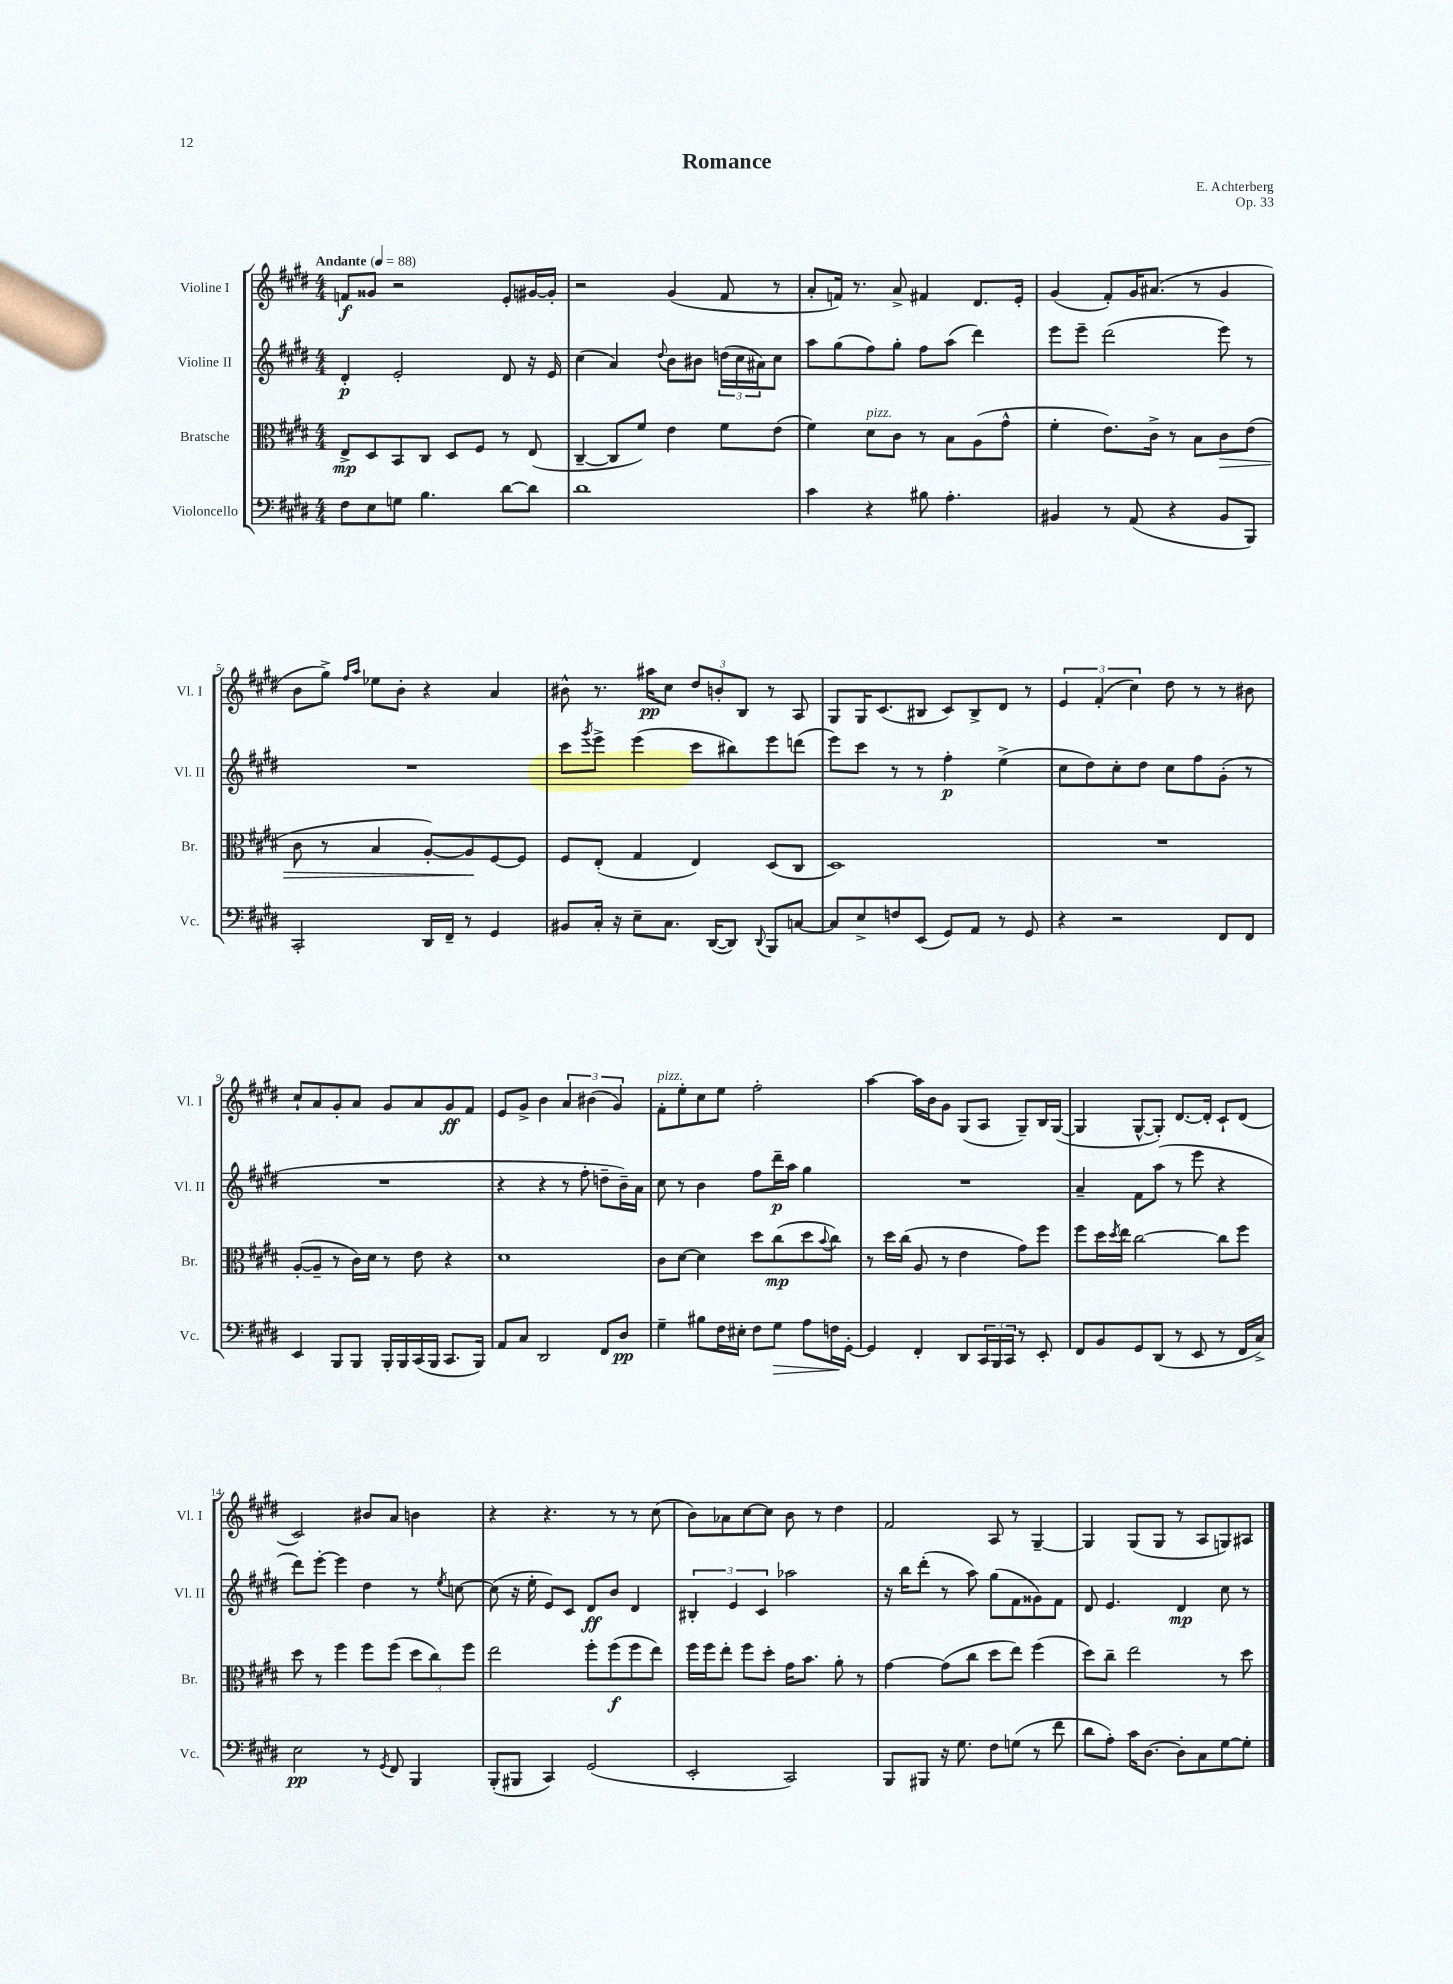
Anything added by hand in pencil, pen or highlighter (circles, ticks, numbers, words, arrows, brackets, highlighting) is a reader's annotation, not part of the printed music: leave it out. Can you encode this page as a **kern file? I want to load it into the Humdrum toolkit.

**kern	**dynam	**kern	**dynam	**kern	**dynam	**kern	**dynam
*part4	*part4	*part3	*part3	*part2	*part2	*part1	*part1
*staff4	*staff4	*staff3	*staff3	*staff2	*staff2	*staff1	*staff1
*I"Violoncello	*	*I"Bratsche	*	*I"Violine II	*	*I"Violine I	*
*I'Vc.	*	*I'Br.	*	*I'Vl. II	*	*I'Vl. I	*
*clefF4	*	*clefC3	*	*clefG2	*	*clefG2	*
*k[f#c#g#d#]	*	*k[f#c#g#d#]	*	*k[f#c#g#d#]	*	*k[f#c#g#d#]	*
*M4/4	*	*M4/4	*	*M4/4	*	*M4/4	*
*MM88	*	*MM88	*	*MM88	*	*MM88	*
=1	=1	=1	=1	=1	=1	=1	=1
!	!	!	!	!	!	!LO:TX:a:B:t=Andante	!
8F#\L	.	8E^/L	mp	4d#'/	p	8fn/L	f
8E\	.	8D#/	.	.	.	8g##X/J	.
8Gn\J	.	8BB/	.	2e'/	.	2r	.
4.B\	.	8C#/J	.	.	.	.	.
.	.	8D#/L	.	.	.	.	.
.	.	8F#/J	.	.	.	.	.
[8d#\L	.	8r	.	8d#/	.	8e'/L	.
8d#\J]	.	(8E/	.	16r	.	[16g#X/L	.
.	.	.	.	16e/	.	16g#'/JJ]	.
=2	=2	=2	=2	=2	=2	=2	=2
1d#	.	[4C#~/	.	(4cc#\	.	2r	.
.	.	8C#/L]	.	4a/)	.	.	.
.	.	8f#/J)	.	.	.	.	.
.	.	.	.	8qqdd#/	.	.	.
.	.	4e\	.	8b\L	.	(4g#/	.
.	.	.	.	8b#X\J	.	.	.
.	.	8f#\L	.	(24ddn\LL	.	8f#/	.
.	.	.	.	24cc#\	.	.	.
.	.	.	.	24a#X\J)	.	.	.
.	.	(8e\J	.	8cc#\J	.	8r	.
=3	=3	=3	=3	=3	=3	=3	=3
4c#\	.	4f#\)	.	8aa\L	.	8a'/L	.
.	.	.	.	(8gg#\	.	16fn/Jk)	.
.	.	.	.	.	.	8.r	.
!	!	!LO:TX:a:i:t=pizz.	!	!	!	!	!
4r	.	8d#\L	.	8ff#\)	.	.	.
.	.	8c#\J	.	8gg#'\J	.	8a^/	.
8B#X\	.	8r	.	8ff#\L	.	4f#X/	.
4.A'\	.	8B\L	.	(8aa\J	.	.	.
.	.	(8A\	.	4ddd#\)	.	8.d#/L	.
.	.	8g#^^\J	.	.	.	.	.
.	.	.	.	.	.	16e'/Jk	.
=4	=4	=4	=4	=4	=4	=4	=4
4BB#X/	.	4f#'\	.	8eee\L	.	(4g#/	.
.	.	.	.	8eee~\J	.	.	.
8r	.	8.e\L)	.	(2ddd#\	.	8f#'/L)	.
(8AA/	.	.	.	.	.	16g#/K	.
.	.	16c#^\Jk	.	.	.	(8.a#X/J	.
4r	.	8r	.	.	.	.	.
.	.	8B\L	.	.	.	8r	.
!	!	!	!LO:HP:b	!	!	!	!
8BB#/L	.	8c#\	>	8eee\)	.	4g#/	.
8BBB/J)	.	(8e\J	.	8r	.	.	.
!!LO:LB:g=z
=5	=5	=5	=5	=5	=5	=5	=5
2CC#'/	.	8c#\	.	1r	.	8b\L	.
.	.	8r	.	.	.	8gg#^\J)	.
.	.	.	.	.	.	16qqff#/LL	.
.	.	.	.	.	.	16qqaa/JJ	.
.	.	4B/	.	.	.	8ee-X\L	.
.	.	.	.	.	.	8b'\J	.
16DD#/LL	.	[8A'/L)	.	.	.	4r	.
16FF#~/JJ	.	.	.	.	.	.	.
8r	.	8A/]	.	.	.	.	.
4GG#/	.	[8F#/	]	.	.	4a/	.
.	.	8F#/J]	.	.	.	.	.
=6	=6	=6	=6	=6	=6	=6	=6
8BB#X/L	.	8F#/L	.	8ccc#\L	.	8b#X^^\	.
.	.	.	.	8qggg#/	.	.	.
16C#'/Jk	.	(8E'/J	.	8eee^\J	.	8.r	.
16r	.	.	.	.	.	.	.
8E~\L	.	4G#/	.	(4eee\	.	.	.
.	.	.	.	.	.	16aa#X\KL	pp
8.C#\J	.	.	.	.	.	8cc#\J	.
.	.	4E/)	.	8ccc#\L	.	12dd#/L	.
([16DD#/KL	.	.	.	.	.	.	.
.	.	.	.	.	.	12bn'/	.
8DD#/J])	.	.	.	8bb#X\)	.	.	.
.	.	.	.	.	.	12B/J	.
8qqDD#/	.	.	.	.	.	.	.
8BBB/L	.	(8D#/L	.	8eee\	.	8r	.
[8Cn/J	.	8C#/J	.	(8dddn\J	.	8A/	.
=7	=7	=7	=7	=7	=7	=7	=7
8C/L]	.	1D#)	.	8eee\L)	.	8G#/L	.
8E^/	.	.	.	8ccc#\J	.	16G#/K	.
.	.	.	.	.	.	(8.c#/	.
8Fn/	.	.	.	8r	.	.	.
(8EE/J	.	.	.	8r	.	8B#X/J	.
8GG#/L)	.	.	.	4ff#'\	p	8c#/L)	.
8AA/J	.	.	.	.	.	8B#^/	.
8r	.	.	.	(4ee^\	.	8d#/J	.
8GG#/	.	.	.	.	.	8r	.
=8	=8	=8	=8	=8	=8	=8	=8
4r	.	1r	.	8cc#\L	.	6e/	.
.	.	.	.	8dd#\)	.	.	.
.	.	.	.	.	.	(6f#'/	.
2r	.	.	.	8cc#'\	.	.	.
.	.	.	.	.	.	6cc#\)	.
.	.	.	.	8dd#\J	.	.	.
.	.	.	.	8cc#\L	.	8dd#\	.
.	.	.	.	8ff#\	.	8r	.
8FF#/L	.	.	.	(8g#'\J	.	8r	.
8FF#/J	.	.	.	8r	.	8b#X\	.
!!LO:LB:g=z
=9	=9	=9	=9	=9	=9	=9	=9
4EE/	.	([8A'/L	.	1r	.	8cc#`/L	.
.	.	8A~/J]	.	.	.	8a/	.
8BBB/L	.	8r	.	.	.	8g#'/	.
8BBB/J	.	16c#\LL)	.	.	.	8a/J	.
.	.	16d#\JJ	.	.	.	.	.
16BBB'/LL	.	8r	.	.	.	8g#/L	.
16BBB/	.	.	.	.	.	.	.
(16CC#/	.	8e\	.	.	.	8a/	.
16BBB/JJ	.	.	.	.	.	.	.
8.CC#/L	.	4r	.	.	.	8g#/	ff
.	.	.	.	.	.	8f#/J	.
16BBB/Jk)	.	.	.	.	.	.	.
=10	=10	=10	=10	=10	=10	=10	=10
8AA/L	.	1d#	.	4r	.	8e/L	.
8C#/J	.	.	.	.	.	8g#^/J	.
2DD#/	.	.	.	4r	.	4b\	.
.	.	.	.	8r	.	6a/	.
.	.	.	.	8ff#'\	.	.	.
.	.	.	.	.	.	(6b#X\	.
8FF#/L	.	.	.	8ddn~\L	.	.	.
.	.	.	.	.	.	6g#/)	.
8D#/J	pp	.	.	16b~\L)	.	.	.
.	.	.	.	16a\JJ	.	.	.
=11	=11	=11	=11	=11	=11	=11	=11
!	!	!	!	!	!	!LO:TX:a:i:t=pizz.	!
4G#~\	.	8c#\L	.	8cc#\	.	8f#'\L	.
.	.	[8d#\J	.	8r	.	8ee'\	.
8B#X\L	.	4d#\]	.	4b\	.	8cc#\	.
16F#\L	.	.	.	.	.	8ee\J	.
16E#X'\JJ	.	.	.	.	.	.	.
8F#\L	.	8dd#\L	.	8ff#\L	.	2ff#'\	.
!	!LO:HP:b	!	!	!	!	!	!
8G#\J	>	(8cc#\	mp	16ddd#~\L	p	.	.
.	.	.	.	16aa\JJ	.	.	.
8A\L	.	8dd#\	.	4gg#\	.	.	.
.	.	8qqb/	.	.	.	.	.
16Fn\L	.	8cc#\J)	.	.	.	.	.
[16GG#'\JJ	]	.	.	.	.	.	.
=12	=12	=12	=12	=12	=12	=12	=12
4GG#/]	.	8r	.	1r	.	[4aa\	.
.	.	16dd#\LL	.	.	.	.	.
.	.	(16cc#\JJ	.	.	.	.	.
4FF#'/	.	8A/	.	.	.	16aa\LL]	.
.	.	.	.	.	.	16b\J	.
.	.	8r	.	.	.	8g#\J	.
8DD#/L	.	4e\	.	.	.	(8G#/L	.
24CC#/L	.	.	.	.	.	8A/J	.
24BBB/	.	.	.	.	.	.	.
24CC#/JJ	.	.	.	.	.	.	.
8r	.	8g#\L)	.	.	.	8G#~/L)	.
8EE'/	.	8ff#\J	.	.	.	16B/L	.
.	.	.	.	.	.	([16G#/JJ	.
=13	=13	=13	=13	=13	=13	=13	=13
8FF#/L	.	8ff#\L	.	4a~/	.	4G#/]	.
8BB/	.	16dd#\L	.	.	.	.	.
.	.	8qdd#/	.	.	.	.	.
.	.	16ee\JJ	.	.	.	.	.
8GG#/	.	[2cc#\	.	8f#\L	.	[8G#^^/L	.
(8DD#/J	.	.	.	(8aa\J	.	8G#'/J])	.
8r	.	.	.	8r	.	[8.d#/L	.
8EE/	.	.	.	8eee\	.	.	.
.	.	.	.	.	.	16d#'/Jk]	.
8r	.	8cc#\L]	.	4r	.	8c#`/L	.
16FF#/LL	.	8ff#\J	.	.	.	(8d#/J	.
16C#^/JJ)	.	.	.	.	.	.	.
!!LO:LB:g=z
=14	=14	=14	=14	=14	=14	=14	=14
2E\	pp	8dd#\	.	8ddd#\L)	.	2c#/)	.
.	.	8r	.	[8eee'\J	.	.	.
.	.	4ff#\	.	4eee\]	.	.	.
8r	.	8ff#\L	.	4dd#\	.	8b#X/L	.
8qGG#/	.	.	.	.	.	.	.
8FF#/	.	(8ff#\J	.	.	.	8a/J	.
4BBB/	.	12dd#\L	.	8r	.	4bn\	.
.	.	12cc#\)	.	.	.	.	.
.	.	.	.	8qee/	.	.	.
.	.	.	.	[8ccn\	.	.	.
.	.	12ff#\J	.	.	.	.	.
=15	=15	=15	=15	=15	=15	=15	=15
(8BBB'/L	.	2ee\	.	(8cc\]	.	4r	.
8BBB#X/J	.	.	.	16r	.	.	.
.	.	.	.	16ee'\	.	.	.
4CC#/)	.	.	.	8e/L)	.	4.r	.
.	.	.	.	8c#/J	.	.	.
(2GG#/	.	8ff#'\L	.	8d#/L	ff	.	.
.	.	(8ff#\	f	8b/J	.	8r	.
.	.	8ff#\	.	4d#/	.	8r	.
.	.	8ee\J)	.	.	.	(8cc#\	.
=16	=16	=16	=16	=16	=16	=16	=16
2EE'/	.	16ff#\LL	.	6B#X'/	.	8b\L)	.
.	.	16ff#\J	.	.	.	.	.
.	.	8ee'\J	.	.	.	8a-X\	.
.	.	.	.	6e/	.	.	.
.	.	8ff#\L	.	.	.	[8cc#\	.
.	.	.	.	6c#/	.	.	.
.	.	8dd#'\J	.	.	.	8cc#\J]	.
2CC#/)	.	16g#\KL	.	2aa-X\	.	8b\	.
.	.	8.b\J	.	.	.	.	.
.	.	.	.	.	.	8r	.
.	.	8a'\	.	.	.	4dd#\	.
.	.	8r	.	.	.	.	.
=17	=17	=17	=17	=17	=17	=17	=17
8BBB/L	.	[4g#\	.	16r	.	2f#/	.
.	.	.	.	16bb\KL	.	.	.
8BBB#X/J	.	.	.	(8ddd#'\J	.	.	.
16r	.	(8g#\L]	.	8r	.	.	.
8.G#\	.	.	.	.	.	.	.
.	.	8cc#\J	.	8aa\)	.	.	.
8F#\L	.	8dd#\L	.	(8gg#\L	.	8A/	.
(8Gn\J	.	8ee\J)	.	8f#\	.	8r	.
8r	.	(4ff#\	.	8g##X\)	.	[4G#~/	.
8f#\	.	.	.	8f#\J	.	.	.
=18	=18	=18	=18	=18	=18	=18	=18
8d#\L	.	8dd#\L)	.	8d#/	.	4G#/]	.
8A'\J)	.	8cc#~\J	.	4.e/	.	.	.
16c#\KL	.	2ee\	.	.	.	(8G#/L	.
[8.D#\J	.	.	.	.	.	.	.
.	.	.	.	.	.	8G#/J	.
8D#'\L]	.	.	.	4d#/	mp	8r	.
8C#\	.	.	.	.	.	8A/L	.
[8G#\	.	8r	.	8cc#\	.	8Gn/)	.
8G#'\J]	.	8dd#\	.	8r	.	8A#X/J	.
==	==	==	==	==	==	==	==
*-	*-	*-	*-	*-	*-	*-	*-
